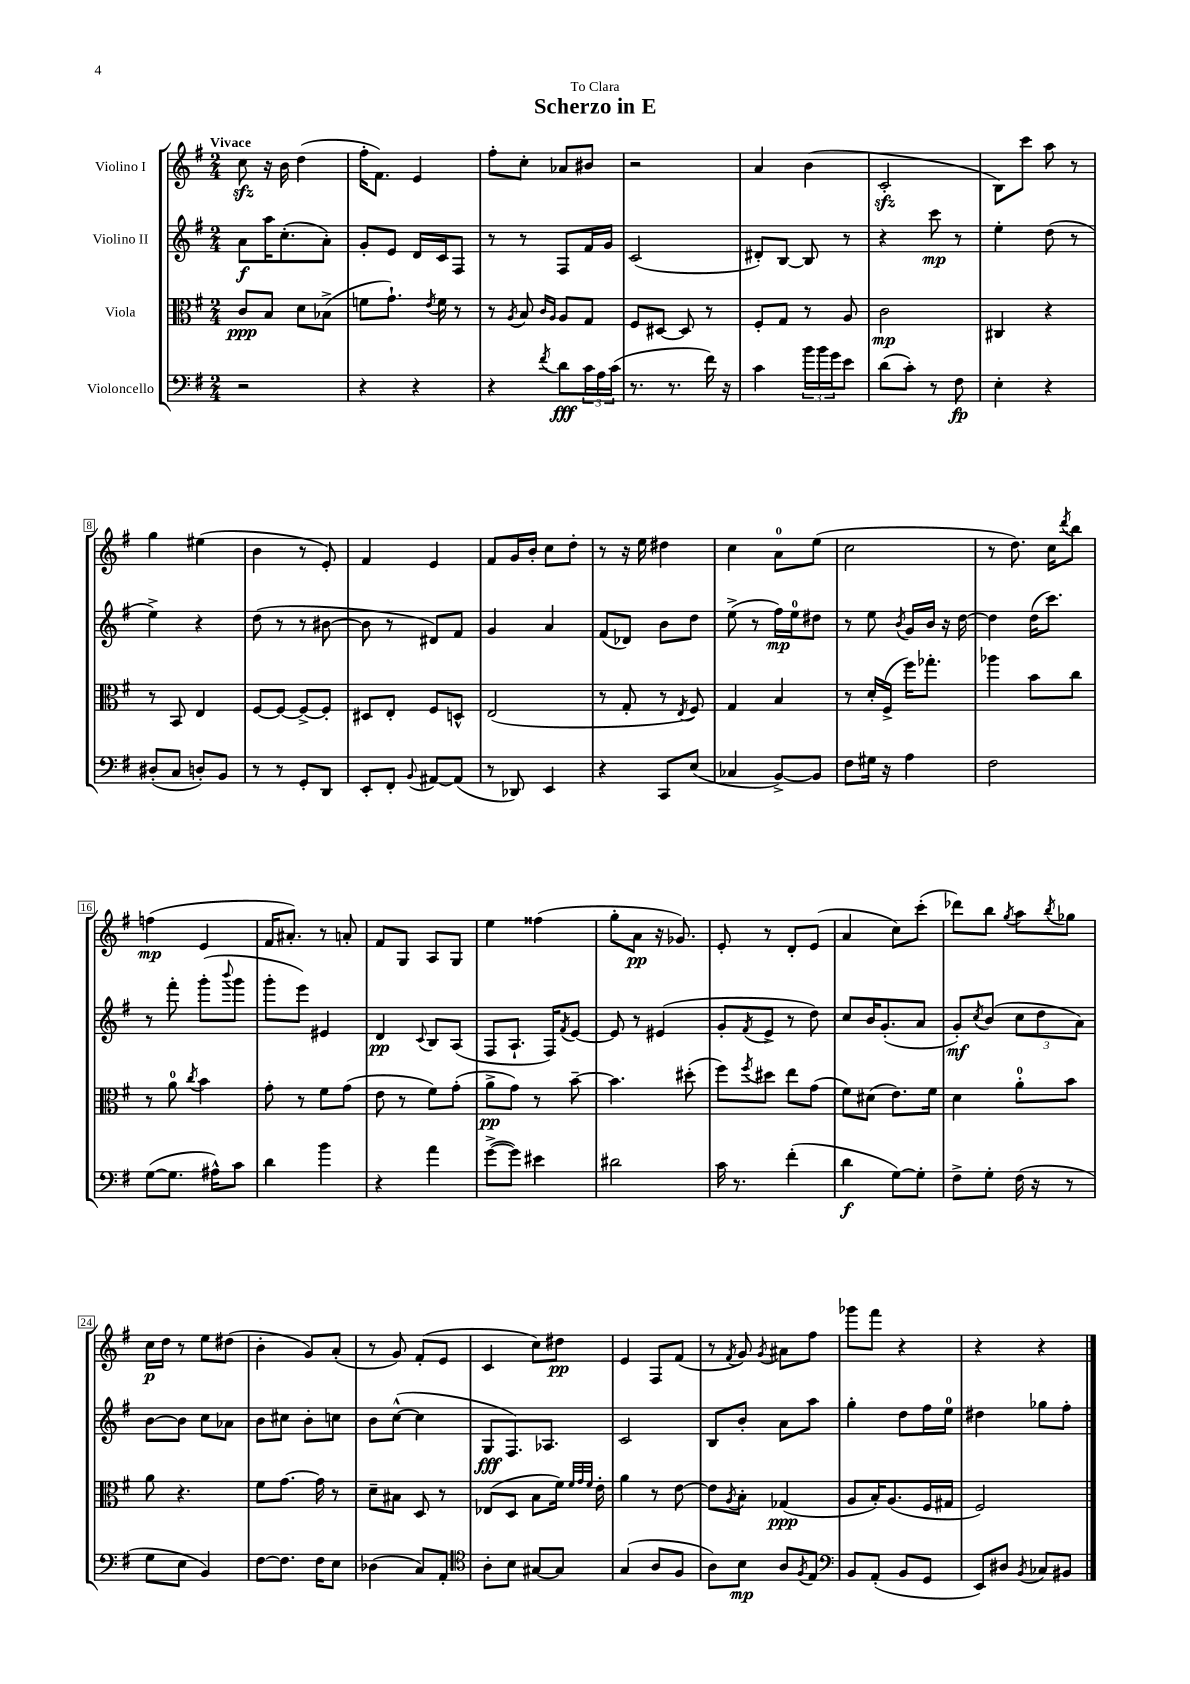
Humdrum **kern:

**kern	**kern	**kern	**kern
*staff4	*staff3	*staff2	*staff1
*clefF4	*clefC3	*clefG2	*clefG2
*k[f#]	*k[f#]	*k[f#]	*k[f#]
*M2/4	*M2/4	*M2/4	*M2/4
2r	8c	8a	8cc
.	8B	16aa	16r
.	.	(8.cc'	16b
.	8d	.	(4dd
.	(8B-^	8a')	.
=	=	=	=
4r	8f	8g'	16ff#'
.	.	.	8.f#)
.	8.g`)	8e	.
4r	.	16d	4e
.	8qe	.	.
.	16f	16c	.
.	8r	8F#	.
=	=	=	=
4r	8r	8r	8ff#'
.	8qA	.	.
.	8B	8r	8cc'
.	16qqc	.	.
8qf#	16qqA	.	.
8d	8A	8F#	8a-
24c	8G	16f#	8b#
24A	.	.	.
.	.	16g	.
(24c	.	.	.
=	=	=	=
8.r	8F#	(2c	2r
.	[8D#	.	.
8.r	.	.	.
.	8D#]	.	.
16f#)	8r	.	.
16r	.	.	.
=	=	=	=
4c	8F#'	8d#')	4a
.	8G	[8B	.
24b	8r	8B]	(4b
24b	.	.	.
24g	.	.	.
8e	8A	8r	.
=	=	=	=
(8d	2c	4r	2c'
8c')	.	.	.
8r	.	8ccc	.
8F#	.	8r	.
=	=	=	=
4E'	4C#	4ee'	8B)
.	.	.	8ccc
4r	4r	(8dd	8aa
.	.	8r	8r
=	=	=	=
(8D#'	8r	4ee^)	4gg
8C	8BB	.	.
8D')	4E	4r	(4ee#
8BB	.	.	.
=	=	=	=
8r	[8F#	(8dd	4b
8r	8F#_	8r	.
8GG'	8F#^_	8r	8r
8DD	8F#']	[8b#	8e')
=	=	=	=
8EE'	8D#	8b#]	4f#
8FF#'	8E'	8r	.
8qqBB	.	.	.
[8AA#	8F#	8d#)	4e
(8AA#]	8D^^	8f#	.
=	=	=	=
8r	(2E	4g	8f#
8DD-)	.	.	16g
.	.	.	16b'
4EE	.	4a	8cc
.	.	.	8dd'
=	=	=	=
4r	8r	(8f#	8r
.	8G'	8d-)	16r
.	.	.	16ee
8CC	8r	8b	4dd#
.	8qE	.	.
(8E	8F#)	8dd	.
=	=	=	=
4C-	4G	(8ee^	4cc
.	.	8r	.
[8BB^)	4B	16ff#)	8a
.	.	16ee	.
8BB]	.	8dd#	(8ee
=	=	=	=
8F#	8r	8r	2cc
16G#	16d'	8ee	.
16r	(16F#^	.	.
.	.	8qb	.
4A	16ff#)	16g	.
.	8.gg-'	16b	.
.	.	16r	.
.	.	[16dd	.
=	=	=	=
2F#	4aa-	4dd]	8r
.	.	.	8.dd)
.	8b	(16dd	.
.	.	8.ccc)	16cc
.	.	.	8qddd
.	8cc	.	8bb
=	=	=	=
([8G	8r	8r	(4ff
8.G]	8a	8fff#'	.
.	8qcc	.	.
.	4b	(8ggg'	4e
16A#^^)	.	.	.
.	.	8qqbbb	.
8c	.	8ggg	.
=	=	=	=
4d	8g'	8ggg'	16f#
.	.	.	8.a#')
.	8r	8eee)	.
4b	8f#	4e#	8r
.	(8g	.	8a'
=	=	=	=
4r	8e	4d	8f#
.	8r	.	8G
.	.	8qqc	.
4a	8f#)	8B	8A
.	(8g'	(8A	8G
=	=	=	=
([8g^	8a^	8F#	4ee
8g])	8g)	8.A`	.
4e#	8r	.	(4ff##
.	.	16F#)	.
.	.	8qf#	.
.	[8b~	[8e	.
=	=	=	=
2d#	4.b]	8e]	8gg'
.	.	8r	8a
.	.	(4e#	16r
.	.	.	8.g-)
.	(8dd#'	.	.
=	=	=	=
16c	8ff#)	8g'	8e'
8.r	.	.	.
.	8qff#	8qf#	.
.	8dd#	8e^	8r
(4f#'	8ee	8r	8d'
.	(8g	8dd)	(8e
=	=	=	=
4d	8f#)	8cc	4a
.	(8d#	16b	.
.	.	(8.g'	.
[8G)	8.e)	.	8cc)
8G']	.	8a	(8ccc'
.	16f#	.	.
=	=	=	=
8F#^	4d	8g')	8ddd-)
.	.	8qcc	.
8G'	.	(8b	8bb
.	.	.	8qgg
(16F#	8a'	12cc	8aa
16r	.	.	.
.	.	12dd	.
.	.	.	8qbb
8r	8b	.	8gg-
.	.	12a)	.
=	=	=	=
8G	8a	[8b	16cc
.	.	.	16dd
8E	4.r	8b]	8r
4BB)	.	8cc	8ee
.	.	8a-	(8dd#
=	=	=	=
[8F#	8f#	8b	4b'
8.F#]	[8.g	8cc#	.
.	.	8b'	8g)
16F#	16g]	.	.
8E	8r	8cc	(8a'
=	=	=	=
(4D-	8d~	8b	8r
.	8B#	([8cc^^	8g)
8C)	8D	4cc]	(8f#'
8AA'	8r	.	8e
=	=	=	=
*clefC4	*	*	*
8A'	(8E-	8G	4c
8B	8D	8.F#)	.
[8G#	8B	.	8cc)
.	.	8.A-	.
8G#]	16f#)	.	8dd#
.	32qqf#	.	.
.	32qqg	.	.
.	32qqf#	.	.
.	16e'	.	.
=	=	=	=
(4G	4a	2c	4e
8A	8r	.	8F#
8F#	[8e	.	(8f#
=	=	=	=
8A)	8e]	8B	8r
.	8qA	.	8qf#
8B	8B'	8b'	8g)
.	.	.	8qg
8A	(4G-	8a	8a#
8qF#	.	.	.
8E	.	8aa	8ff#
=	=	=	=
*clefF4	*	*	*
8BB	8A	4gg'	8ggg-
(8AA'	16B')	.	8fff#
.	(8.A	.	.
8BB	.	8dd	4r
8GG	16F#	16ff#	.
.	16G#	16ee	.
=	=	=	=
8EE)	2F#)	4dd#	4r
8D#	.	.	.
8qBB	.	.	.
8C-	.	8gg-	4r
8BB#	.	8ff#'	.
==	==	==	==
*-	*-	*-	*-
